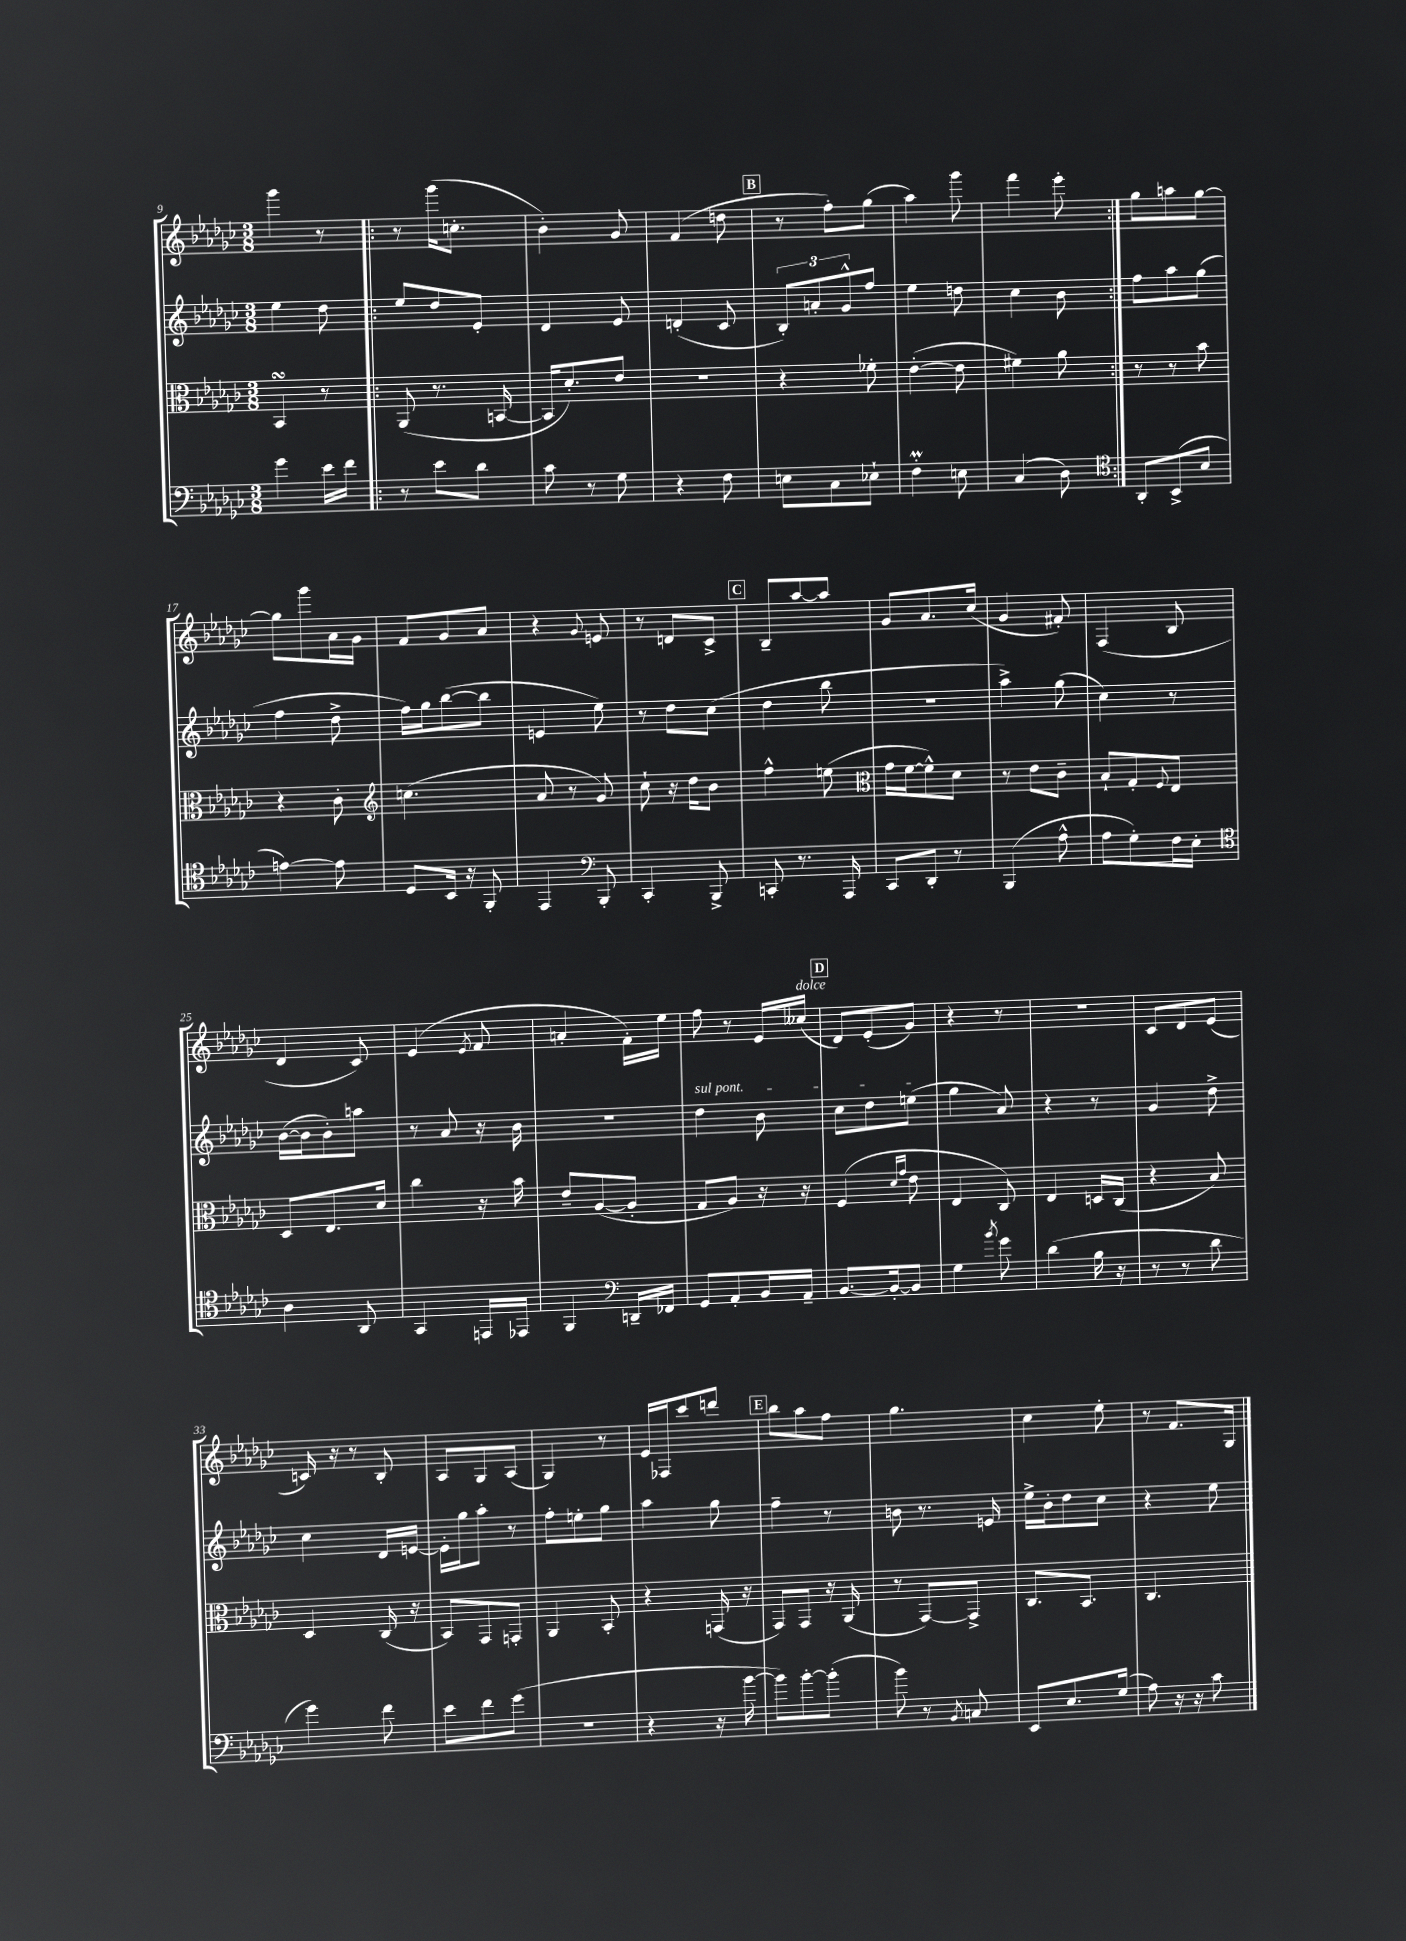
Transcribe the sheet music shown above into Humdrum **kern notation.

**kern	**kern	**kern	**kern
*part4	*part3	*part2	*part1
*staff4	*staff3	*staff2	*staff1
*clefF4	*clefC3	*clefG2	*clefG2
*k[b-e-a-d-g-c-]	*k[b-e-a-d-g-c-]	*k[b-e-a-d-g-c-]	*k[b-e-a-d-g-c-]
*M3/8	*M3/8	*M3/8	*M3/8
=9	=9	=9	=9
4g-\	4BB-sSsS/	4ee-\	4ggg-\
16e-\LL	8r	8dd-\	8r
16f\JJ	.	.	.
=10!|:	=10!|:	=10!|:	=10!|:
8r	(8AA-/	8ee-/L	8r
8e-\L	8.r	8dd-/	(16ggg-\KL
.	.	.	8.ccn'\J
8d-\J	.	8e-'/J	.
.	[16BBn/	.	.
=11	=11	=11	=11
8c-\	16BB/KL]	4d-/	4b-'\)
.	8.d-'/)	.	.
8r	.	.	.
8G-\	8e-/J	8e-/	8g-/
=12	=12	=12	=12
4r	4.r	(4dn'/	(4f/
8F\	.	8c-/	8ddn\
!!LO:REH:place=s1:t=B
=13	=13	=13	=13
8En\L	4r	12B-'/L)	8r
.	.	12an'/	.
8C-\	.	.	8ff'\L)
.	.	12g-^^/	.
8E-X`\J	8f-X'\	8ff/J	(8gg-\J
=14	=14	=14	=14
4Fm'\	([4e-'\	4ee-\	4aa-\)
8En\	8e-\]	8ddn\	8ggg-\
=15	=15	=15	=15
(4C-/	4f#X\)	4cc-\	4fff\
8D-\)	8a-\	8b-\	8eee-'\
=16:|!	=16:|!	=16:|!	=16:|!
*clefC4	*	*	*
8AA-'/L	8r	8ff\L	8gg-\L
(8BB-^/	8r	8aa-\	8aan\
8B-/J	8b-\	(8gg-\J	[8gg-\J
!!LO:LB:g=z
=17	=17	=17	=17
[4en\)	4r	4ff\	8gg-\L]
.	.	.	8ggg-\
8e\]	8c-'\	8dd-^\	16a-\L
.	.	.	16g-\JJ
=18	=18	=18	=18
*	*clefG2	*	*
8D-/L	(4.ccn\	16ff\LL)	8f/L
.	.	16gg-\J	.
16BB-/Jk	.	([8bb-\	8g-/
16r	.	.	.
8FF'/	.	8bb-\J]	8a-/J
=19	=19	=19	=19
4EE-/	8a-/	4en/	4r
.	8r	.	.
*clefF4	*	*	*
.	.	.	8qqg-/
8BBB-'/	8g-/)	8ee-\)	8en/
=20	=20	=20	=20
4CC-'/	8cc-`\	8r	8r
.	16r	8dd-\L	8dn/L
.	16dd-\KL	.	.
8BBB-^/	8b-\J	(8cc-\J	8c-^/J
!!LO:REH:place=s1:t=C
=21	=21	=21	=21
8CCn'/	4ff^^\	4dd-\	8B-~/L
8.r	.	.	[8aa-/
.	(8een\	8bb-\	8aa-/J]
16AAA-/	.	.	.
=22	=22	=22	=22
*	*clefC3	*	*
8CC-/L	16g-\LL	4.r	8g-/L
.	[16f\J	.	.
8DD-'/J	8f^^\])	.	8.a-/
8r	8d-\J	.	.
.	.	.	(16cc-/Jk
=23	=23	=23	=23
(4BBB-/	8r	4aa-^\)	4g-/
.	8e-\L	.	.
8A-^^\	8c-~\J	(8gg-\	8f#X'/)
=24	=24	=24	=24
8A-\L	8B-`/L	4cc-\)	(4F/
8G-'\)	8G-'/	.	.
.	8qqF/	.	.
16F\L	8E-/J	8r	8B-/
16E-'\JJ	.	.	.
!!LO:LB:g=z
=25	=25	=25	=25
*clefC4	*	*	*
4A-\	8D-/L	([16b-\LL	4d-/
.	.	16b-\J]	.
.	8.E-/	8b-'\)	.
8AA-/	.	8aan\J	8c-/)
.	16d-/Jk	.	.
=26	=26	=26	=26
4GG-/	4cc-\	8r	(4e-/
.	.	8a-/	.
.	.	.	8qe-/
16EEn/LL	16r	16r	8f/
16EE-X/JJ	16b-\	16b-\	.
=27	=27	=27	=27
4FF/	8e-~/L	4.r	4an'/
.	([8A-/	.	.
*clefF4	*	*	*
16DDn~/LL	8A-'/J]	.	16f'\LL)
16FF-X/JJ	.	.	16ee-\JJ
=28	=28	=28	=28
!	!	!LO:TX:a:i:t=sul pont.	!
8GG-/L	8G-/L	4dd-\	8ff\
8AA-'/	8A-/J)	.	8r
16BB-/L	16r	8b-\	16e-/LL
!	!	!	!LO:TX:a:i:t=dolce
16AA-~/JJ	16r	.	(16cc--X/JJ
!!LO:REH:place=s1:t=D
=29	=29	=29	=29
[8.BB-/L	(4F/	8cc-\L	8d-/L)
.	.	8dd-\	(8e-'/
16BB-'/k_	.	.	.
.	16qqd-/LL	.	.
.	16qqg-/JJ	.	.
8BB-/J]	8e-\	(8een\J	8g-/J)
=30	=30	=30	=30
4G-\	4E-/	4gg-\	4r
8qb-/	.	.	.
8g-\	8C-/)	8a-/)	8r
=31	=31	=31	=31
(4d-\	4E-/	4r	4.r
16B-\	16Dn/LL	8r	.
16r	(16C-/JJ	.	.
=32	=32	=32	=32
8r	4r	4g-/	8c-/L
8r	.	.	8d-/
8d-\	8B-/)	8dd-^\	(8e-/J
!!LO:LB:g=z
=33	=33	=33	=33
4g-\)	4D-/	4cc-\	16cn/)
.	.	.	16r
.	.	.	8r
8f\	(16C-/	16d-/LL	8B-'/
.	16r	[16en/JJ	.
=34	=34	=34	=34
8e-\L	8BB-/L)	16e'\LL]	8A-/L
.	.	16gg-\J	.
8f\	8GG-/	8aa-'\J	8G-/
(8g-\J	8GGn'/J	8r	(8A-/J
=35	=35	=35	=35
4.r	4AA-/	8ff'\L	4G-/)
.	.	8een'\	.
.	8BB-'/	8gg-\J	8r
=36	=36	=36	=36
4r	4r	4aa-\	16e-/LL
.	.	.	16F-X/J
.	.	.	8ccc-/
16r	(16GGn/	8gg-\	8dddn/J
[16b-\	16r	.	.
!!LO:REH:place=s1:t=E
=37	=37	=37	=37
8b-\L])	8GG-/L)	4ff~\	8bb-\L
[8b-'\	8GG-/J	.	8aa-\
(8b-'\J]	16r	8r	8ff\J
.	(16AA-/	.	.
=38	=38	=38	=38
8b-\)	8r	8bn\	4.gg-\
8r	[8GG-/L)	8.r	.
8qBB-/	.	.	.
8Cn/	8GG-^/J]	.	.
.	.	16en/	.
=39	=39	=39	=39
8EE-/L	8.C-/L	16ee-^\LL	4cc-\
.	.	16b-'\J	.
8.E-/	.	8dd-\	.
.	8.BB-/J	.	.
.	.	8cc-\J	8ee-'\
(16G-/Jk	.	.	.
=40	=40	=40	=40
8A-\)	4.C-/	4r	8r
16r	.	.	8.f/L
16r	.	.	.
8c-\	.	8ee-\	.
.	.	.	16G-/Jk
==	==	==	==
*-	*-	*-	*-
